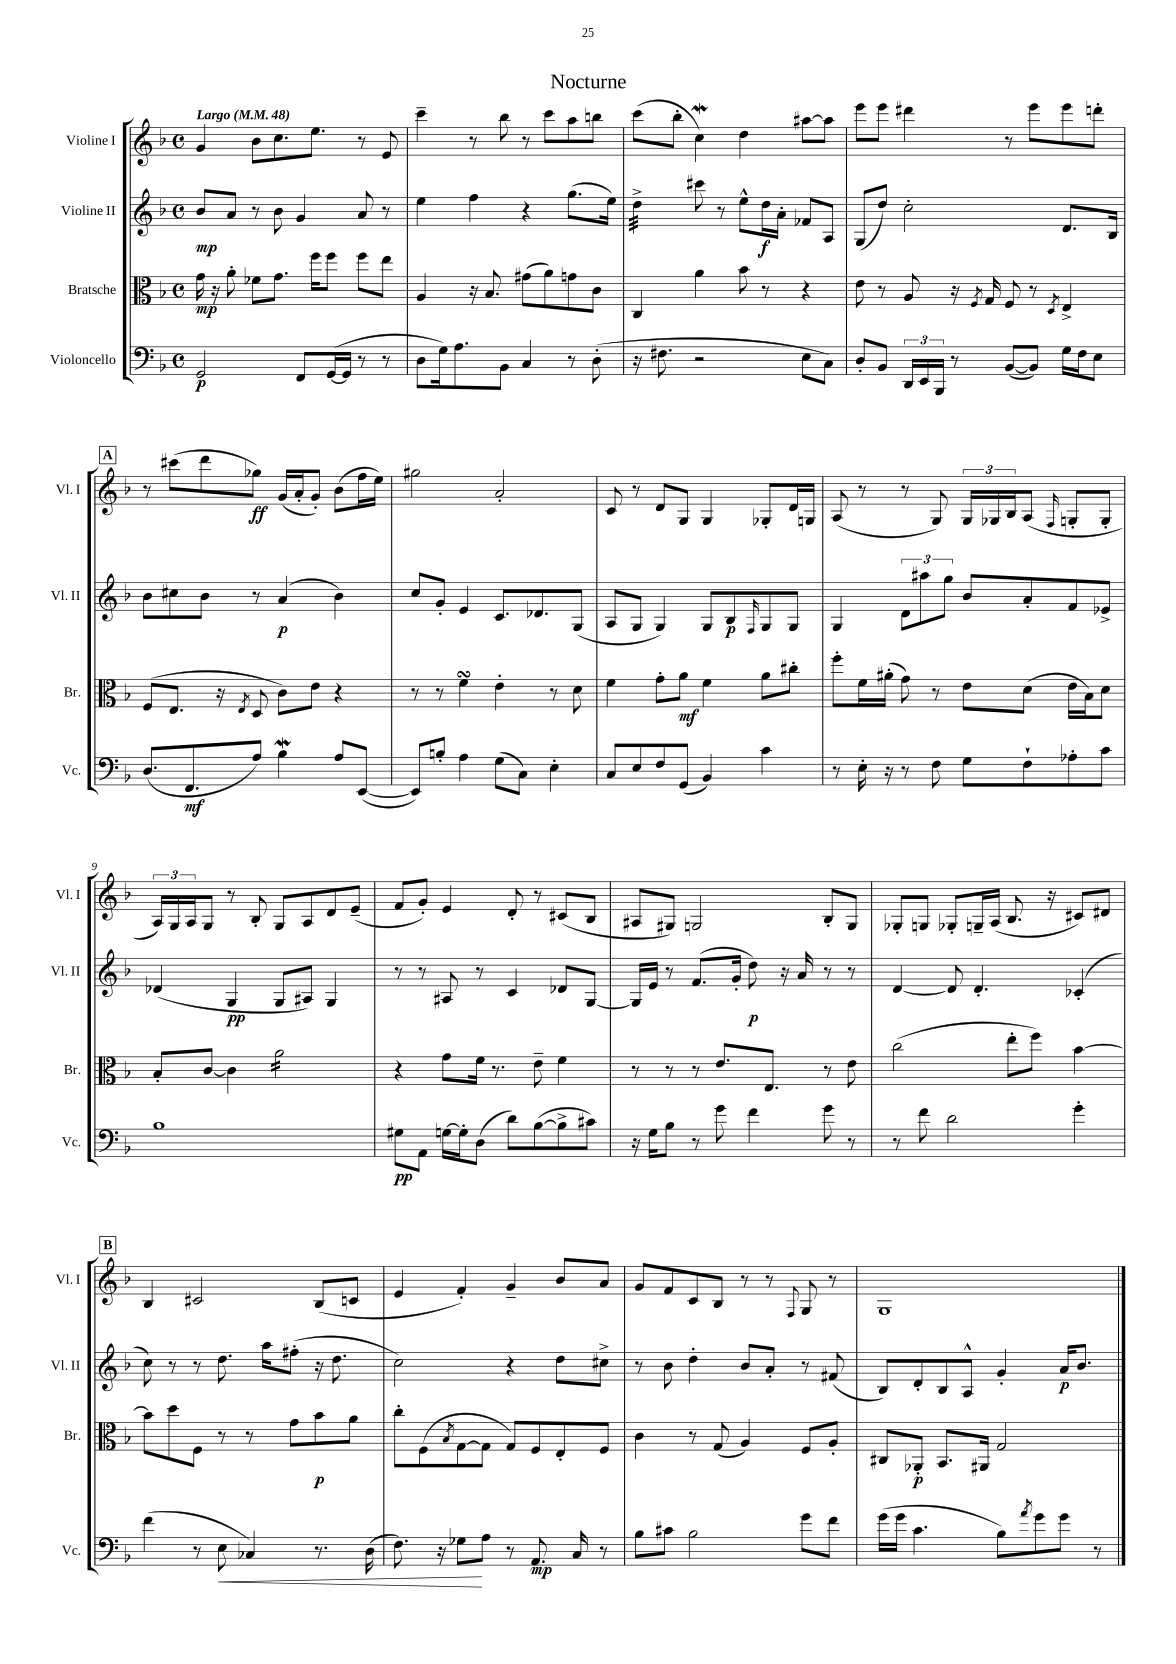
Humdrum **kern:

**kern	**kern	**kern	**kern
*staff4	*staff3	*staff2	*staff1
*clefF4	*clefC3	*clefG2	*clefG2
*k[b-]	*k[b-]	*k[b-]	*k[b-]
*M4/4	*M4/4	*M4/4	*M4/4
*met(c)	*met(c)	*met(c)	*met(c)
*MM48	*MM48	*MM48	*MM48
2GG	16g	8b-	4g
.	16r	.	.
.	8a'	8a	.
.	8f-	8r	8b-
.	8.g	8b-	8.cc
8FF	.	4g	.
.	16ff	.	8.ee
([16GG	8ff	.	.
16GG]	.	.	.
8r	8ff	8a	8r
8r	8ee	8r	8e
=	=	=	=
8D	4A	4ee	4ccc~
16G)	.	.	.
8.A	.	.	.
.	16r	4ff	8r
.	8.B-	.	.
8BB-	.	.	8bb-
4C	(8g#	4r	8r
.	8a)	.	8ccc
8r	8g	(8.gg	8aa
(8D'	8c	.	8bb
.	.	16ee)	.
=	=	=	=
16r	4C	4dd^	(8ccc
8.F#	.	.	.
.	.	.	8bb-'
2r	4a	8ccc#	4cc)
.	.	8r	.
.	8b-	8ee^^	4dd
.	8r	16dd	.
.	.	16a'	.
8E	4r	8f-	[8aa#
8C)	.	8A	8aa#]
=	=	=	=
8D'	8e	(8G	8eee
8BB-	8r	8dd)	8eee
24DD	8A	2cc'	4ddd#
24EE	.	.	.
24BBB-	.	.	.
8r	16r	.	.
.	8qF	.	.
.	16G	.	.
([8BB-	8F	.	8r
8BB-])	8r	.	8eee
.	8qD	.	.
16G	4E^	8.d	8eee
16F	.	.	.
8E	.	.	8ddd'
.	.	16B-	.
=	=	=	=
(8.D	(8F	8b-	8r
.	8.E	8cc#	(8ccc#
8.FF	.	.	.
.	.	8b-	8ddd
.	16r	.	.
.	8qE	.	.
8A)	8D	8r	8gg-)
4B-	8c)	(4a	(16g
.	.	.	16a'
.	8e	.	8g')
8A	4r	4b-)	(8b-
([8EE	.	.	16ff
.	.	.	16ee)
=	=	=	=
8EE])	8r	8cc	2gg#
8B'	8r	8g'	.
4A	4f	4e	.
(8G	4e'	8.c	2a'
8C)	.	.	.
.	.	8.d-	.
4E'	8r	.	.
.	8d	(8G	.
=	=	=	=
8C	4f	8A	8c
8E	.	8G	8r
8F	8g'	4G)	8d
(8GG	8a	.	8G
4BB-)	4f	8G	4G
.	.	8B-	.
.	.	16qqF	.
4c	8a	8G	8G-'
.	8cc#'	8G	16d
.	.	.	16G
=	=	=	=
8r	8ff'	4G	(8A
16E'	16f	.	8r
16r	(16a#'	.	.
8r	8g)	12d	8r
.	.	12aa#	.
8F	8r	.	8G)
.	.	12gg	.
8G	8e	8b-	24G
.	.	.	24G-
.	.	.	24B-
8F`	(8d	8a'	(8A
.	.	.	16qqF
8A-'	16e	8f	8G'
.	16B-)	.	.
8c	8d	8e-^	8G'
=	=	=	=
1B-	8B-'	(4d-	24A)
.	.	.	24G
.	.	.	24A
.	[8c	.	8G
.	4c]	4G	8r
.	.	.	8B-'
.	2a	8G	8G
.	.	8A#)	8A
.	.	4G	8d
.	.	.	(8e~
=	=	=	=
8G#	4r	8r	8f
8AA	.	8r	8g')
[16G	8g	8A#	4e
16G']	.	.	.
(8D	16f	8r	.
.	8.r	.	.
8d)	.	4c	8d'
([8B-	8e~	.	8r
8B-^]	4f	8d-	(8c#
8c#)	.	[8G	8B-
=	=	=	=
16r	8r	16G]	8A#
16G	.	16e	.
8B-	8r	8r	8G#)
8r	8r	(8.f	2G
8g	8.e	.	.
.	.	16g'	.
4f	.	8dd)	.
.	8.E	.	.
.	.	16r	.
.	.	16a	.
8g	8r	8r	8B-'
8r	8e	8r	8G
=	=	=	=
8r	(2cc	[4d	8G-'
8f	.	.	8G
2d	.	8d]	8G-'
.	.	4.d'	16G~
.	.	.	(16A
.	8ee'	.	8.B-
.	8ff)	.	.
.	.	.	16r
4g'	[4b-	(4c-'	8c#)
.	.	.	8d#
=	=	=	=
(4f	8b-]	8cc)	4B-
.	8dd	8r	.
8r	8F	8r	2c#
8E	8r	8.dd	.
4C-)	8r	.	.
.	.	16aa	.
.	8g	(8ff#'	.
8.r	8b-	16r	(8B-
.	.	8.dd	.
.	8a	.	8c
(16D	.	.	.
=	=	=	=
8.F)	8cc'	2cc)	4e
.	(8F	.	.
16r	.	.	.
.	8qB-	.	.
8G-	[8G	.	4f')
8A	8G]	.	.
8r	8G)	4r	4g~
8.AA	8F	.	.
.	8E'	8dd	8b-
16C	.	.	.
8r	8F	8cc#^	8a
=	=	=	=
8B-	4c	8r	8g
8c#	.	8b-	8f
2B-	8r	4dd'	8c
.	(8G	.	8B-
.	4A)	8b-	8r
.	.	8a'	8r
.	.	.	8qqF
8g	8F	8r	8G
8f	8A'	(8f#	8r
=	=	=	=
(16g	8C#	8B-)	1G
16g	.	.	.
4.c	8AA-'	8d'	.
.	8.BB-	8B-	.
.	.	8A^^	.
.	16AA#	.	.
8B-)	2G	4g'	.
8qa	.	.	.
8g	.	.	.
8g	.	16a	.
.	.	8.b-	.
8r	.	.	.
==	==	==	==
*-	*-	*-	*-
